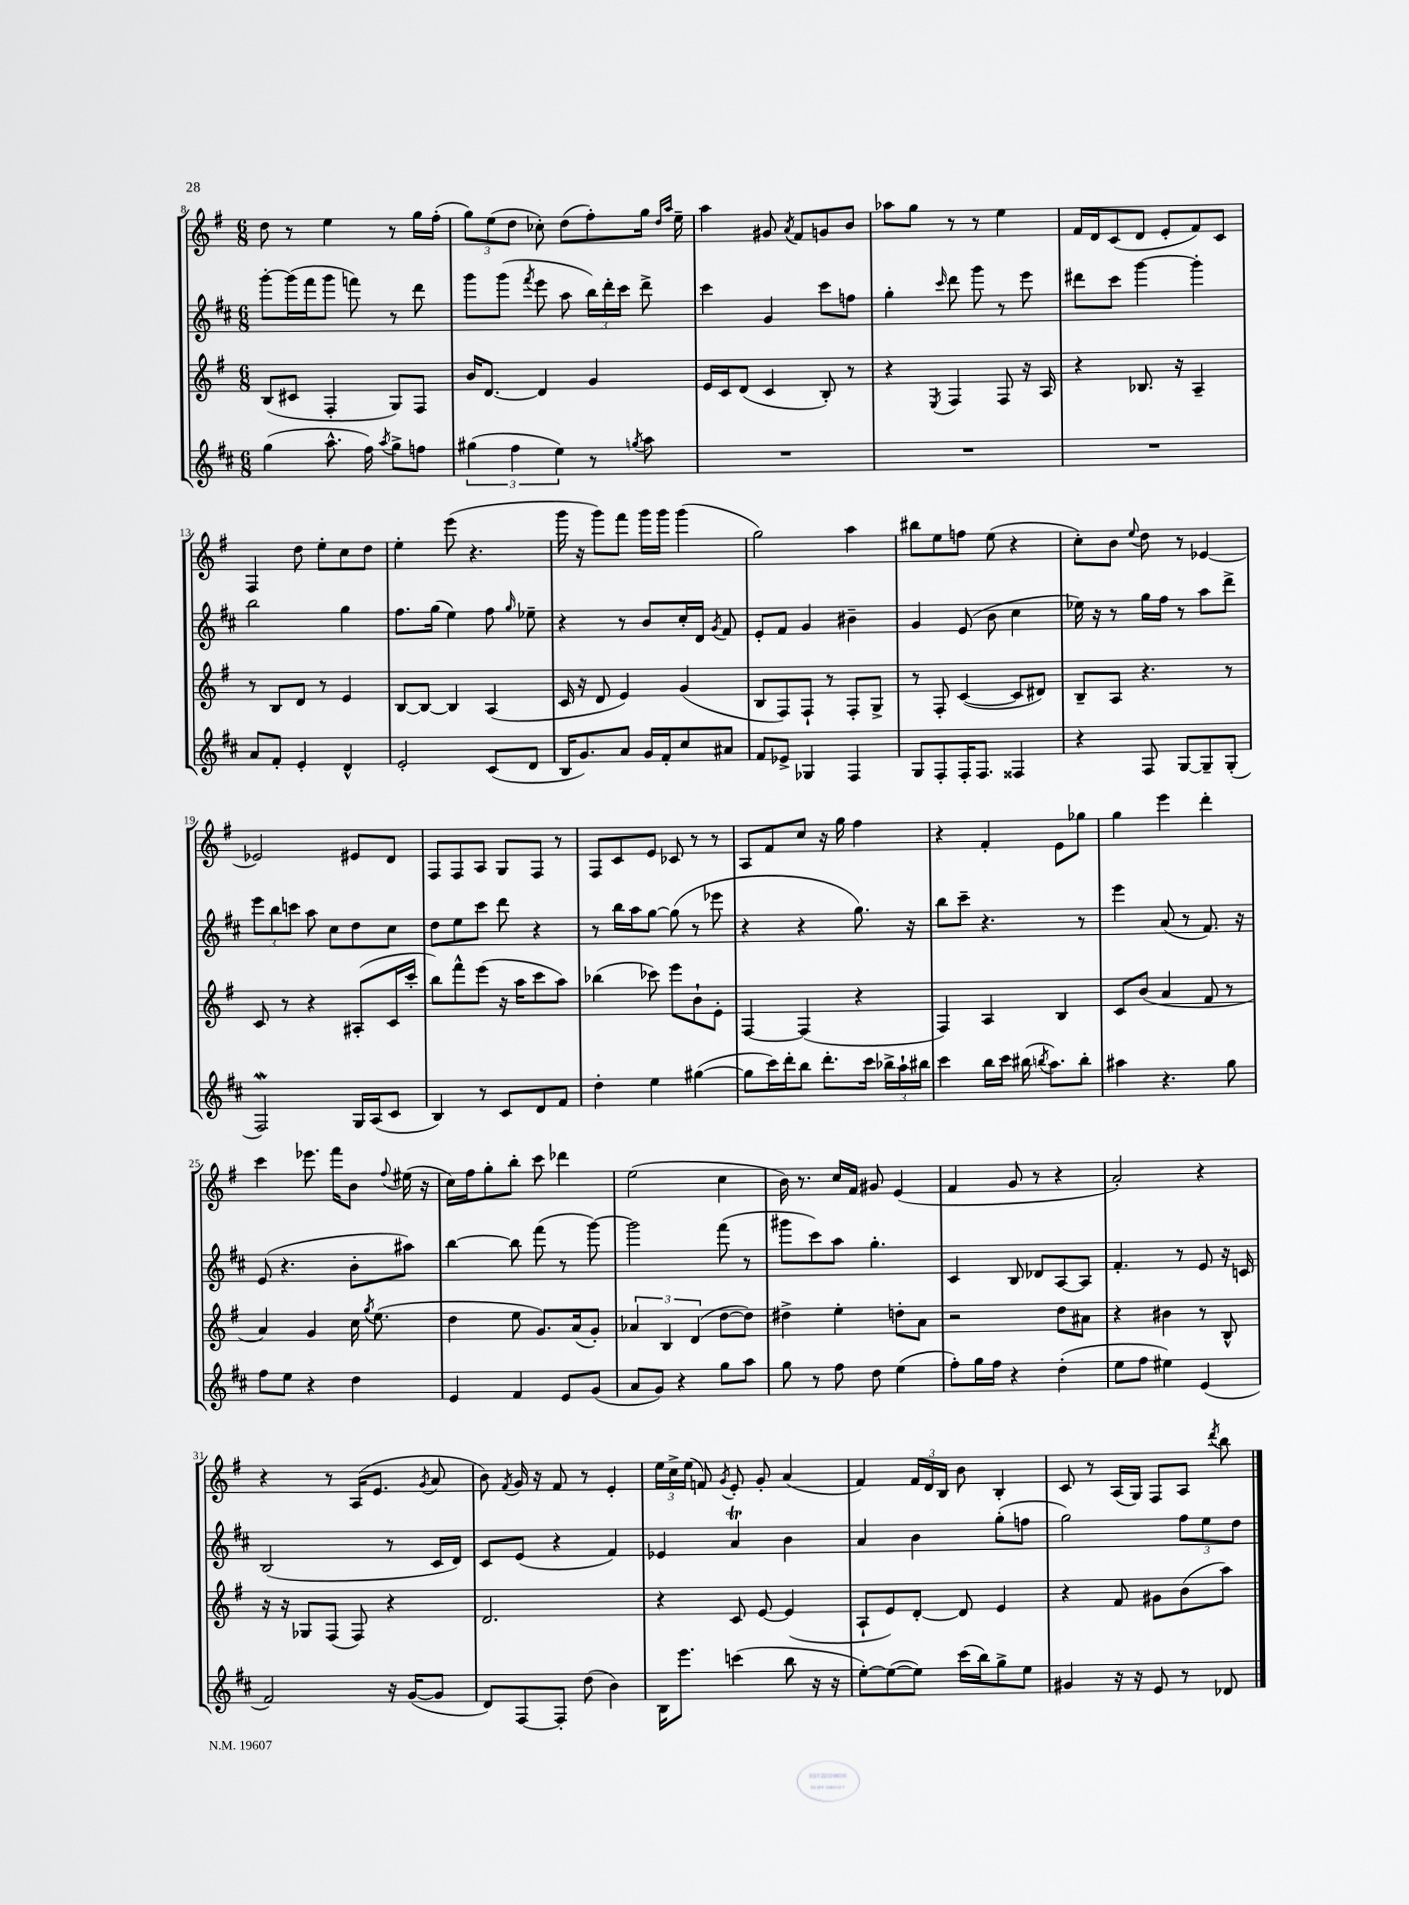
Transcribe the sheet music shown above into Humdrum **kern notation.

**kern	**kern	**kern	**kern
*staff4	*staff3	*staff2	*staff1
*clefG2	*clefG2	*clefG2	*clefG2
*k[f#c#]	*k[f#]	*k[f#c#]	*k[f#]
*M6/8	*M6/8	*M6/8	*M6/8
(4gg	(8B	[8ggg'	8dd
.	8c#	(16ggg]	8r
.	.	16fff#	.
8.aa^^	4F#'	8ggg	4ee
.	.	8fff)	.
16ff#)	.	.	.
8qaa	.	.	.
8gg^	8G)	8r	8r
8ff	8F#	8ddd	16gg
.	.	.	(16ff#'
=	=	=	=
(6gg#	16b	8ggg	12gg)
.	[8.d	.	.
.	.	.	(12ee
.	.	(8ggg	.
6ff#	.	.	12dd
.	.	8qfff#	.
.	4d]	8eee	8cc-')
6ee)	.	.	.
.	.	8aa	(8dd
8r	4g	24bb)	8ff#')
.	.	24ddd'	.
.	.	24ccc#	.
8qgg	.	.	.
8aa	.	8ddd^	16gg
.	.	.	16qqdd
.	.	.	16qqaa
.	.	.	16ee~
=	=	=	=
2.r	16e	4ccc#	4aa
.	16c	.	.
.	(8d	.	.
.	4c	4g	8g#
.	.	.	8qa
.	.	.	8f#
.	8B')	8ccc#	8g
.	8r	8ff	8b
=	=	=	=
2.r	4r	4gg'	8aa-
.	.	.	8gg
.	8qE	16qqccc#	.
.	4F#	8ddd	8r
.	.	8ggg	8r
.	8F#	8r	4ee
.	16r	8eee	.
.	16A	.	.
=	=	=	=
2.r	4r	8ddd#	16f#
.	.	.	16d
.	.	8ccc#	(8c
.	8.B-	[4ggg	8d
.	.	.	8e'
.	16r	.	.
.	4A~	4ggg']	8f#)
.	.	.	8c
=	=	=	=
8a	8r	2bb	4F#
8f#'	8B	.	.
4e'	8d	.	8dd
.	8r	.	8ee'
4d^^	4e	4gg	8cc
.	.	.	8dd
=	=	=	=
2e'	[8B	8.ff#	4ee'
.	8B_	.	.
.	.	(16gg	.
.	4B]	4ee)	(8eee
.	.	.	4.r
(8c#	(4A	8ff#	.
.	.	16qqgg	.
8d	.	8ee-~	.
=	=	=	=
16B	16c	4r	16ggg
8.g)	16r	.	16r
.	8d	.	8ggg)
8a	4e)	8r	8fff#
16g	.	8b	16ggg
16f#'	.	.	16ggg
8cc#	(4g	16cc#'	(4ggg
.	.	16d	.
.	.	8qg	.
8a#	.	8f#	.
=	=	=	=
8f#	8B	8e'	2gg)
8e-^	8F#)	8f#	.
4G-	8F#`	4g	.
.	8r	.	.
4F#	8F#'	4b#~	4aa
.	8G^	.	.
=	=	=	=
8G	8r	4g	8bb#
8F#'	8F#'	.	8ee
16F#'	([4c	(8e	8ff
8.F#	.	.	.
.	.	8b	(8ee
4F##	8c]	4cc#	4r
.	8d#)	.	.
=	=	=	=
4r	8B~	16ee-)	8cc')
.	.	16r	.
.	8A	8r	8b
.	.	.	8qqee
8F#	4.r	16gg	8dd
.	.	16ff#	.
[8G	.	8r	8r
8G~]	.	8aa	[4e-
(8G'	8r	8ddd^	.
=	=	=	=
2F#)	8c	12eee	2e-]
.	.	12bb	.
.	8r	.	.
.	.	12ccc	.
.	4r	8aa	.
.	.	8cc#	.
16G	(8A#'	8dd	8e#
(16A	.	.	.
8c#	16c	8cc#	8d
.	16ccc'	.	.
=	=	=	=
4B)	8bb)	8dd	8F#
.	8fff#^^	8ee	8F#
8r	(8eee	8ccc#	8A
8c#	16r	8ddd	8G
.	16aa	.	.
8d	8ccc	4r	8F#
8f#	8aa)	.	8r
=	=	=	=
4dd'	(4bb-	8r	8F#
.	.	16bb	8c
.	.	16aa	.
4ee	8ccc-)	[8gg	8e
.	8eee	(8gg]	8c-
([4gg#	8b`	8r	8r
.	8e'	8eee-	8r
=	=	=	=
8gg#]	[4F#	4r	8A
16ccc#)	.	.	8f#
16ddd'	.	.	.
8bb	(4F#]	4r	8cc
8.ddd'	.	.	16r
.	.	.	16gg
.	4r	8.gg)	4ff#
16ccc#	.	.	.
24bb-^	.	.	.
24aa`	.	.	.
.	.	16r	.
24bb#	.	.	.
=	=	=	=
4ccc#	4F#)	8bb	4r
.	.	8ccc#~	.
16bb	4A	4.r	4f#'
16ccc#	.	.	.
(16bb#	.	.	.
8qbb	.	.	.
8.aa)	.	.	.
.	4B	.	8e
8bb'	.	8r	8gg-
=	=	=	=
4aa#	8c	4eee	4gg
.	(8b	.	.
4.r	4a	(8a	4eee
.	.	8r	.
.	8f#	8.f#)	4ddd'
8gg	8r	.	.
.	.	16r	.
=	=	=	=
8ff#	4a)	(8e	4ccc
8ee	.	4.r	.
4r	4g	.	8.eee-
.	.	.	16fff#
4dd	16cc	8b'	8b
.	8qgg	.	.
.	(8.ee	.	.
.	.	.	8qqff#
.	.	8aa#)	(16ee#
.	.	.	16r
=	=	=	=
4e	4dd	[4bb	16cc)
.	.	.	16ff#
.	.	.	8gg'
4f#	8ee	8bb]	8bb'
.	8.g)	(8fff#	8ccc
8e	.	8r	4ddd-
.	(16a	.	.
(8g	8g')	[8ggg)	.
=	=	=	=
8a	6a-	2ggg]	(2ee
8g)	.	.	.
.	6B	.	.
4r	.	.	.
.	(6d	.	.
8gg	[8dd	(8fff#	4cc
8aa	8dd])	8r	.
=	=	=	=
8gg	4dd#^	8ggg#	16b)
.	.	.	8.r
8r	.	8ccc#)	.
8ff#	4ee'	8aa	16cc
.	.	.	16f#
8dd	.	4.gg'	8g#
(4ee	8dd'	.	(4e
.	8a	.	.
=	=	=	=
8ff#')	2r	4c#	4f#
16gg	.	.	.
16ff#	.	.	.
4r	.	8B	8g
.	.	8d-	8r
(4dd'	8dd	[8A	4r
.	8a#	8A]	.
=	=	=	=
8ee	4r	4.f#'	2a')
8ff#	.	.	.
4ee#)	4b#	.	.
.	.	8r	.
(4e	8r	8e	4r
.	8B^^	16r	.
.	.	16c	.
=	=	=	=
2f#)	16r	(2B	4r
.	16r	.	.
.	8G-	.	.
.	(8F#	.	8r
.	8F#)	.	(16A
.	.	.	8.e
16r	4r	8r	.
([16g	.	.	.
.	.	.	8qg
8g]	.	16c#	8a
.	.	16d)	.
=	=	=	=
8d)	2.d	8c#	8b)
.	.	.	8qf#
[8F#	.	(8e	16g
.	.	.	16r
8F#']	.	4r	8f#
(8dd	.	.	8r
4b)	.	4f#)	4e'
=	=	=	=
16B	4r	4e-	24ee
.	.	.	24cc^
8.eee	.	.	.
.	.	.	(24ee
.	.	.	8f)
.	.	.	8qg
(4ccc	8c	4a	8e'
.	[8e	.	8g'
8bb	(4e]	4b	(4a
16r	.	.	.
16r	.	.	.
=	=	=	=
[8ee')	8A`	4a	4f#)
(8ee_	8e)	.	.
8ee])	[8d'	4b	24f#
.	.	.	24d
.	.	.	24B
(16ccc#	8d]	.	8b
16bb)	.	.	.
8gg^	4e	(8gg'	4B'
8ee	.	8ff	.
=	=	=	=
4g#	4r	2gg)	8c
.	.	.	8r
16r	8f#	.	(16A
16r	.	.	16G)
8e	8g#	.	8F#
8r	(8b	12ff#	8A
.	.	12ee	.
.	.	.	8qddd
8d-	8aa)	.	8bb
.	.	12dd	.
==	==	==	==
*-	*-	*-	*-
